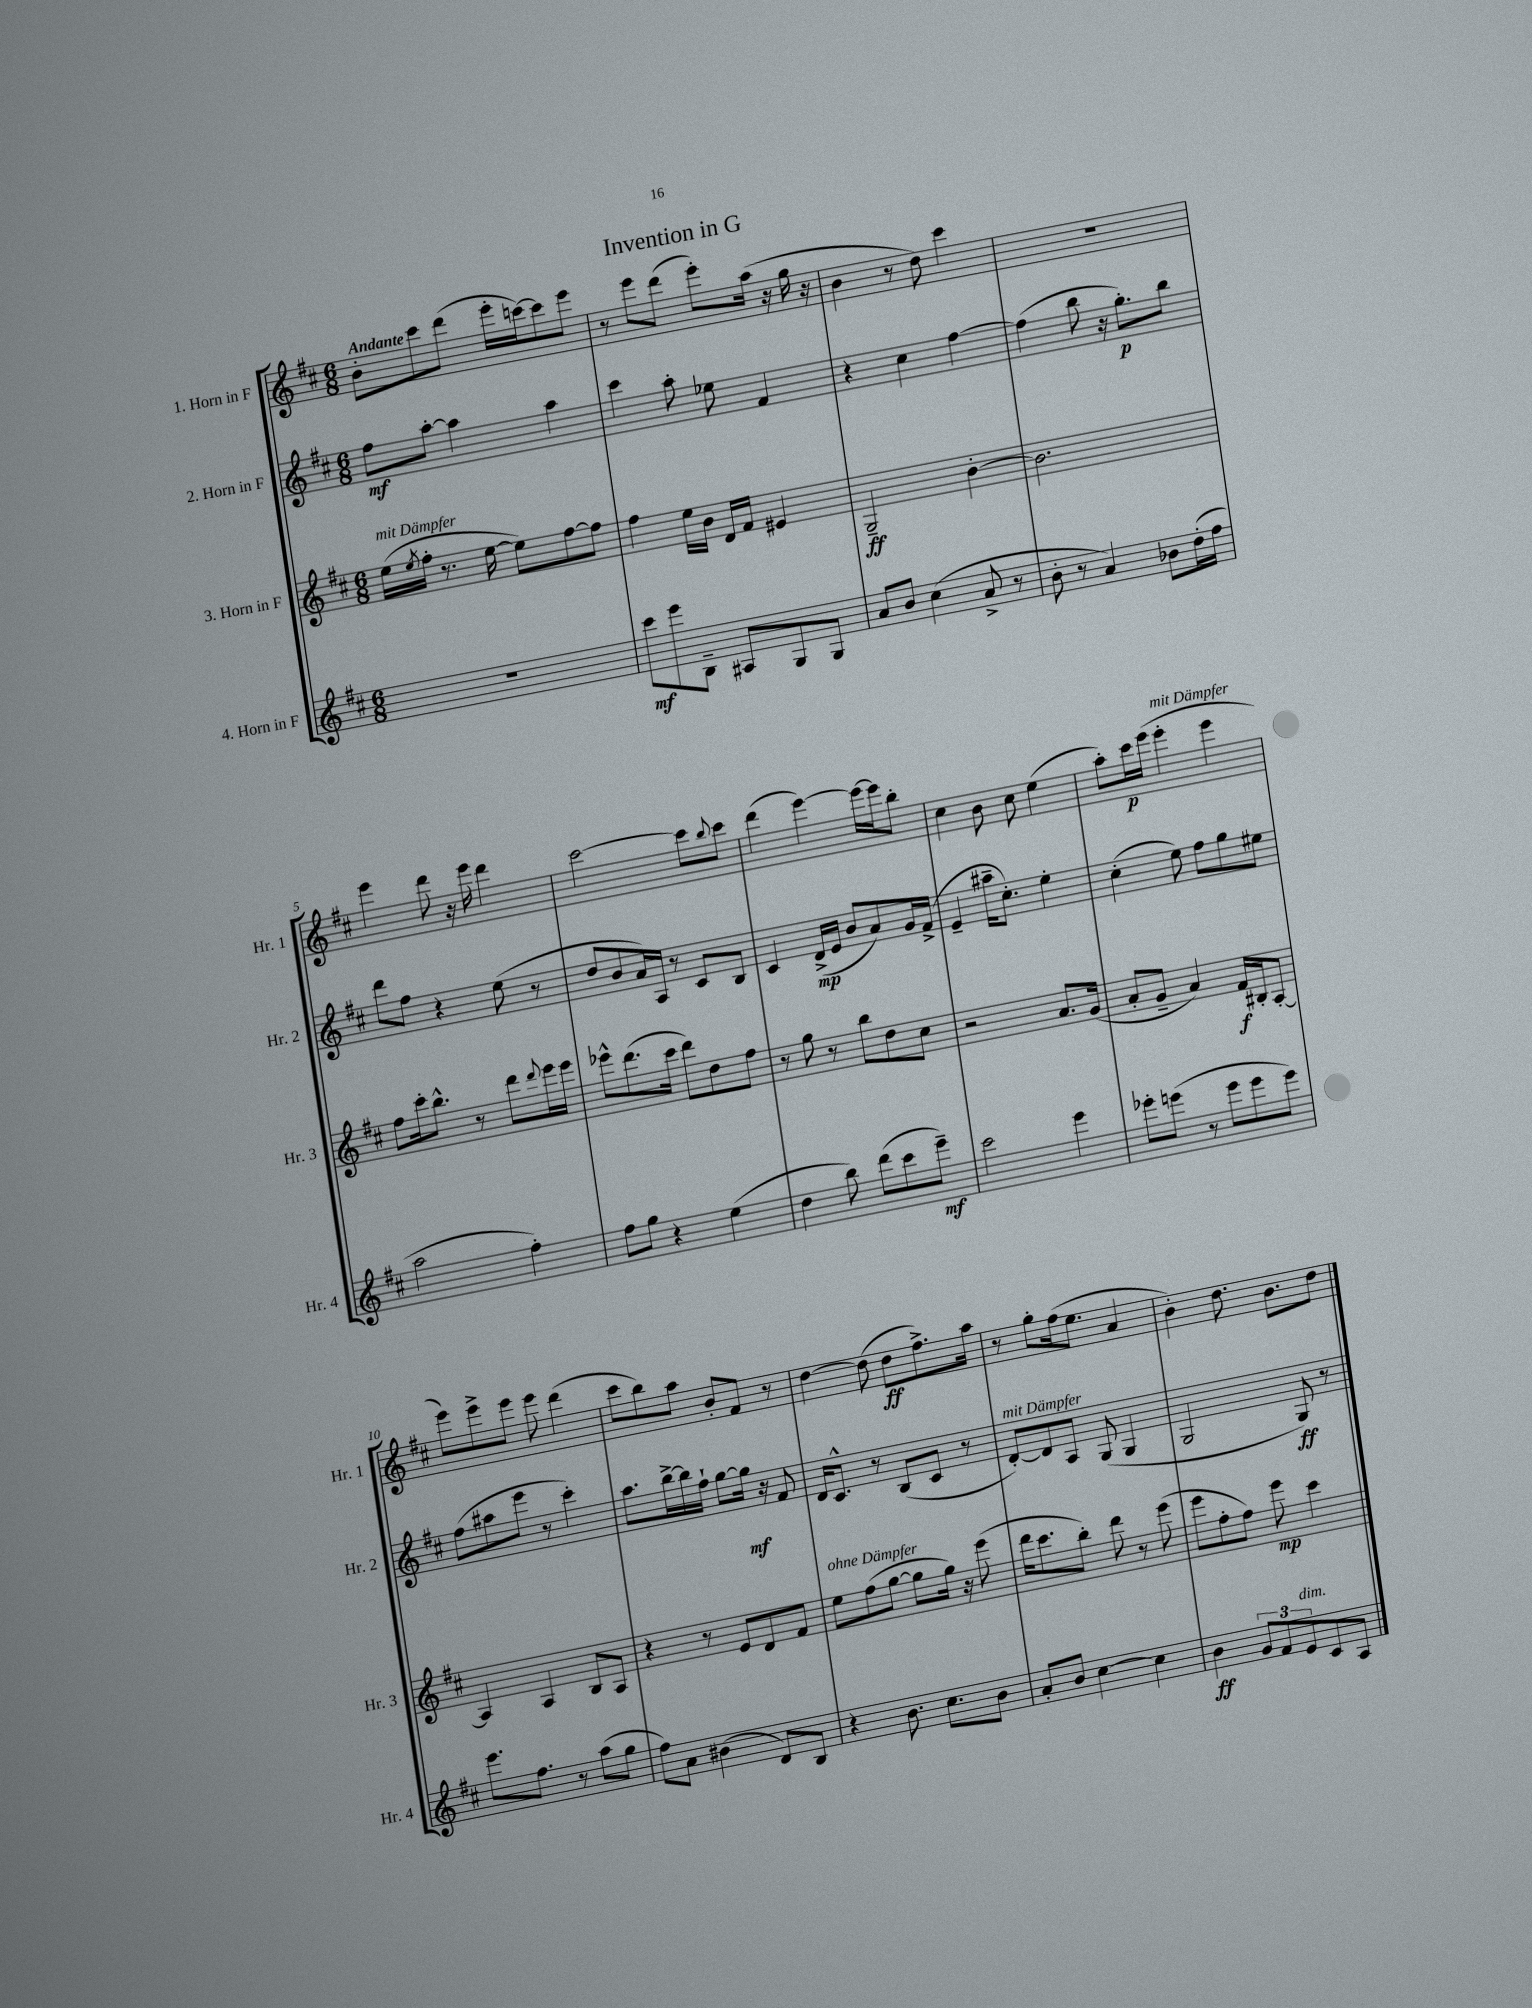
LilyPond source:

\header { title = "Invention in G" }
<<
\new StaffGroup <<
\new Staff = "s0" \with { instrumentName = "1. Horn in F" shortInstrumentName = "Hr. 1" } {
    \clef treble \key d \major \numericTimeSignature \time 6/8 \tempo "Andante"
    b'8-. cis'''8 d'''8( e'''16-. c'''16~) c'''8 e'''8 |
    r8 e'''8 d'''8( e'''8-.) a''16( r16 g''16 r16 |
    b'4 r8 d''8) cis'''4 |
    R2. |
    e'''4 d'''8 r16 e'''16 d'''4 |
    cis'''2~ cis'''8 \appoggiatura { b''8 } cis'''8 |
    d'''4( e'''4~) e'''16~ e'''16 b''8-. |
    cis''4 b'8 cis''8 e''4( |
    a''8-.) cis'''16\p e'''16( e'''4-.^\markup { \italic "mit Dämpfer" } e'''4 |
    e'''8) e'''8-> e'''8 e'''8 d'''4( |
    cis'''8 b''8) a''8 b'8-. fis'8 r8 |
    d''4~ d''8( d''8\ff fis''8.->) a''16 |
    r8 g''8-. fis''16( e''8. a'4 |
    b'4-.) d''8. b'8. d''8 \bar "|." |
}
\new Staff = "s1" \with { instrumentName = "2. Horn in F" shortInstrumentName = "Hr. 2" } {
    \clef treble \key d \major \numericTimeSignature \time 6/8
    fis''8\mf a''8~-. a''4 a''4 |
    cis'''4 a''8-. ees''8 fis'4 |
    r4 cis''4 fis''4~ |
    fis''4( b''8 r16 g''8.-.\p) b''8 |
    d'''8 fis''8 r4 e''8( r8 |
    d''8 b'8 a'16) a16 r8 cis'8 b8 |
    cis'4 d'16->\mp( e'16 b'8 a'8) g'16 fis'16->( |
    e'4-- ais''16-- cis''8.-.) e''4-. |
    cis''4-.( e''8) fis''8 g''8 eis''8 |
    fis''8( ais''8 e'''8 r8 cis'''4-.) |
    a''8. b''16~-> b''16 fis''16-! g''8~ g''16\mf r16 fis'8 |
    d'16 cis'8.-^ r8 b8( cis'8 r8 |
    d'8~-.^\markup { \italic "mit Dämpfer" }) d'8 a8 g8( g4 |
    g2 g8\ff) r8 \bar "|." |
}
\new Staff = "s2" \with { instrumentName = "3. Horn in F" shortInstrumentName = "Hr. 3" } {
    \clef treble \key d \major \numericTimeSignature \time 6/8
    e''16^\markup { \italic "mit Dämpfer" }( \acciaccatura { e''8 } fis''16-. r8. e''16~ e''8) fis''8~ fis''8 |
    fis''4 e''16 b'16 d'16 fis'16 eis'4 |
    g2--\ff b'4~-. |
    b'2. |
    fis''8 cis'''16-. b''8.-^ r8 d'''8 \appoggiatura { d'''8 } e'''16 e'''16 |
    ees'''8-^ d'''8.( cis'''16 d'''8) d''8 fis''8 |
    r8 g''8 r8 b''8 d''8 cis''8 |
    r2 a'8. g'16( |
    a'8-. g'8-- a'4) fis'16\f bis16-. a8~-. |
    a4 a4 b8 a8 |
    r4 r8 e'8 d'8 fis'8 |
    e''8^\markup { \italic "ohne Dämpfer" } fis''8( g''8~ g''8 g''16) r16 e'''8( |
    d'''16 cis'''8. b''8-.) d'''8 r8 e'''8( |
    e'''8 fis''8-. fis''8) e'''8\mp cis'''4 \bar "|." |
}
\new Staff = "s3" \with { instrumentName = "4. Horn in F" shortInstrumentName = "Hr. 4" } {
    \clef treble \key d \major \numericTimeSignature \time 6/8
    R2. |
    cis'''8\mf e'''8 b8-- ais8 g8 g8 |
    a'8 b'8 cis''4( a'8-> r8 |
    b'8-. r8 a'4) bes'8 d''16-.( fis''16 |
    a''2 fis''4-.) |
    fis''8 g''8 r4 e''4( |
    d''4 b''8) d'''8( cis'''8 e'''8--\mf) |
    cis'''2 e'''4 |
    ees'''8-. e'''8( r8 e'''8 e'''8 e'''8) |
    e'''8. fis''8. r8 a''8( g''8 |
    fis''8) a'8 bis'4( d'8) b8 |
    r4 b'8. cis''8. b'8 |
    a'8-. b'8 cis''4~ cis''4 |
    b'4\ff \tuplet 3/2 { g'8 fis'8 e'8^\markup { \italic "dim." } } cis'8 a8 \bar "|." |
}
>>
>>
